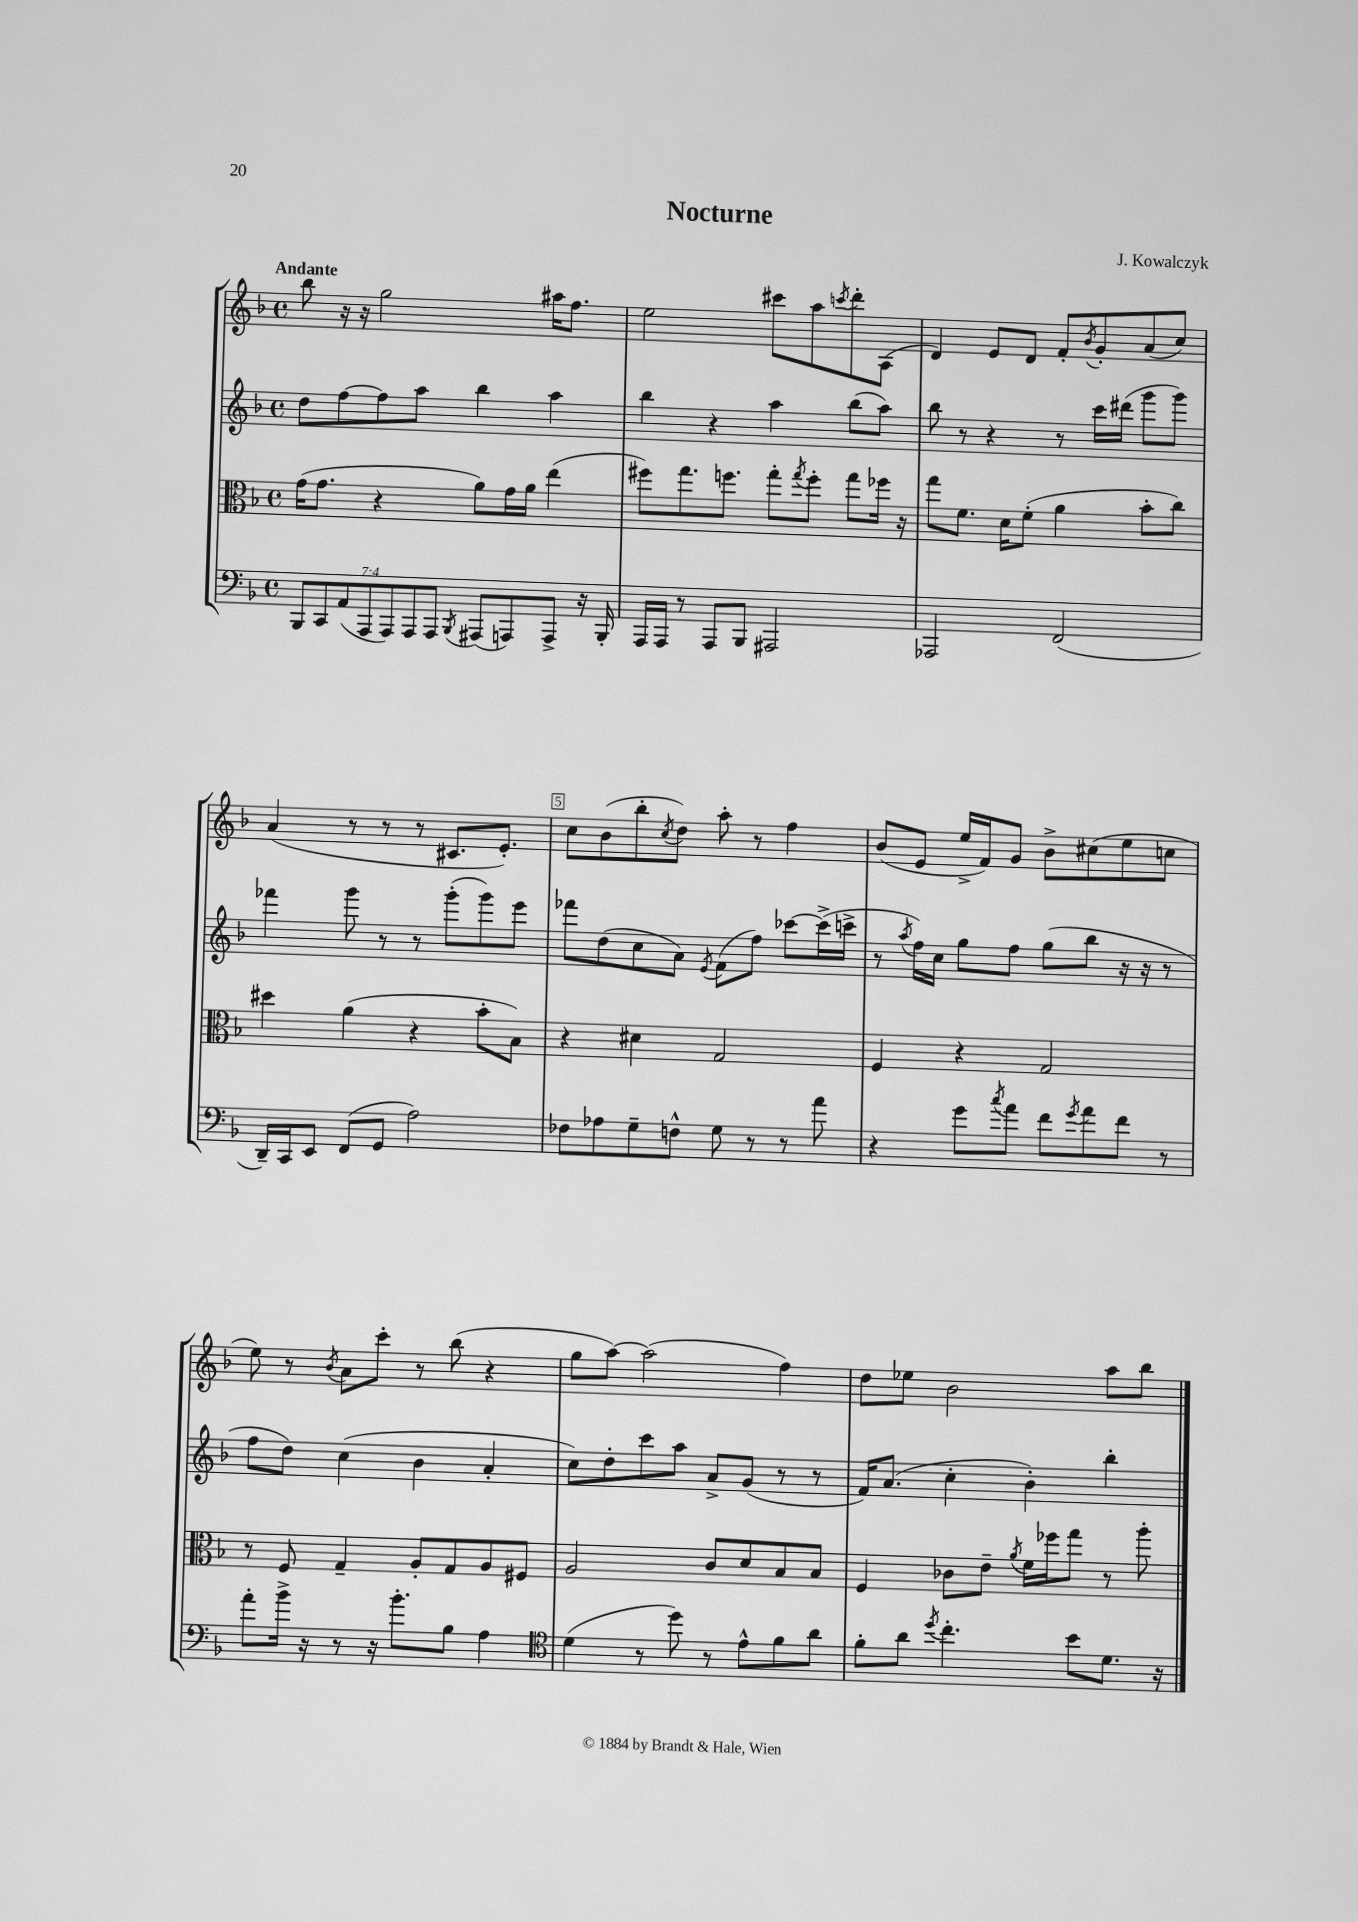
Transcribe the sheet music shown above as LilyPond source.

\header { title = "Nocturne" composer = "J. Kowalczyk" }
<<
\new StaffGroup <<
\new Staff = "s0" {
    \clef treble \key f \major \defaultTimeSignature \time 4/4 \tempo "Andante"
    bes''8 r16 r16 g''2 ais''16 f''8. |
    e''2 cis'''8 a''8 \acciaccatura { c'''8 } d'''8-. a8( |
    d'4) e'8 d'8 f'8-. \acciaccatura { bes'8 } g'8-. a'8( c''8) |
    a'4( r8 r8 r8 cis'8. e'8.-.) |
    c''8 bes'8( bes''8-. \acciaccatura { c''8 } d''8) a''8-. r8 f''4 |
    bes'8( e'8 e''16-> f'16) g'8 bes'8-> cis''8( e''8 c''8 |
    e''8) r8 \acciaccatura { bes'8 } a'8 c'''8-. r8 bes''8( r4 |
    g''8 a''8~) a''2( f''4) |
    d''8 ees''8 bes'2 a''8 bes''8 \bar "|." |
}
\new Staff = "s1" {
    \clef treble \key f \major \defaultTimeSignature \time 4/4
    d''8 f''8~ f''8 a''8 bes''4 a''4 |
    bes''4 r4 a''4 bes''8( a''8) |
    bes''8 r8 r4 r8 c'''16 dis'''16( g'''8 g'''8) |
    fes'''4 g'''8 r8 r8 g'''8-.( g'''8) e'''8 |
    fes'''8 d''8( c''8 a'8) \acciaccatura { e'8 } f'8( f''8) ces'''8~ ces'''16->( c'''16-> |
    r8 \acciaccatura { a''8 } f''16) c''16 g''8 f''8 g''8( bes''8 r16 r16 r8 |
    f''8 d''8) c''4( bes'4 a'4-. |
    c''8) d''8-. c'''8 a''8 a'8-> g'8( r8 r8 |
    f'16) a'8.( c''4-. bes'4-.) bes''4-. \bar "|." |
}
\new Staff = "s2" {
    \clef alto \key f \major \defaultTimeSignature \time 4/4
    g'16( g'8. r4 a'8) g'16 a'16 e''4( |
    fis''8) g''8. f''8. g''8-. \acciaccatura { g''8 } f''8-. g''8 fes''16 r16 |
    g''8 f'8. d'16 f'8-.( a'4 bes'8-. c''8) |
    dis''4 a'4( r4 bes'8-. bes8) |
    r4 dis'4 g2 |
    f4 r4 g2 |
    r8 f8 g4-- a8-. g8 a8 fis8 |
    a2 c'8 d'8 bes8 bes8 |
    f4 ces'8 e'8-- \acciaccatura { a'8 } f'16 fes''16 g''8 r8 a''8-. \bar "|." |
}
\new Staff = "s3" {
    \clef bass \key f \major \defaultTimeSignature \time 4/4 \override Staff.TupletNumber.text = #tuplet-number::calc-fraction-text
    \tuplet 7/4 { bes,,8 c,8 a,8( a,,8 a,,8) a,,8 a,,8 } \acciaccatura { bes,,8 } ais,,8( a,,8) a,,8-> r16 bes,,16-. |
    a,,16 a,,16 r8 a,,8 bes,,8 ais,,2 |
    aes,,2 f,2( |
    d,16--) c,16 e,8 f,8( g,8 a2) |
    fes8 aes8 g8-- f8-^ g8 r8 r8 a'8 |
    r4 g'8 \acciaccatura { c''8 } a'8 f'8 \acciaccatura { g'8 } a'8 f'8 r8 |
    a'8-. bes'16-> r16 r8 r16 bes'8.-. bes8 a4 |
    \clef tenor d'4( r8 d''8) r8 e'8-^ f'8 a'8 |
    f'8-. a'8 \acciaccatura { d''8 } c''4.-. bes'8 d'8. r16 \bar "|." |
}
>>
>>
\layout { \context { \Score \override BarNumber.break-visibility = ##(#f #t #t) barNumberVisibility = #(every-nth-bar-number-visible 5) \override BarNumber.stencil = #(make-stencil-boxer 0.1 0.3 ly:text-interface::print) } }
